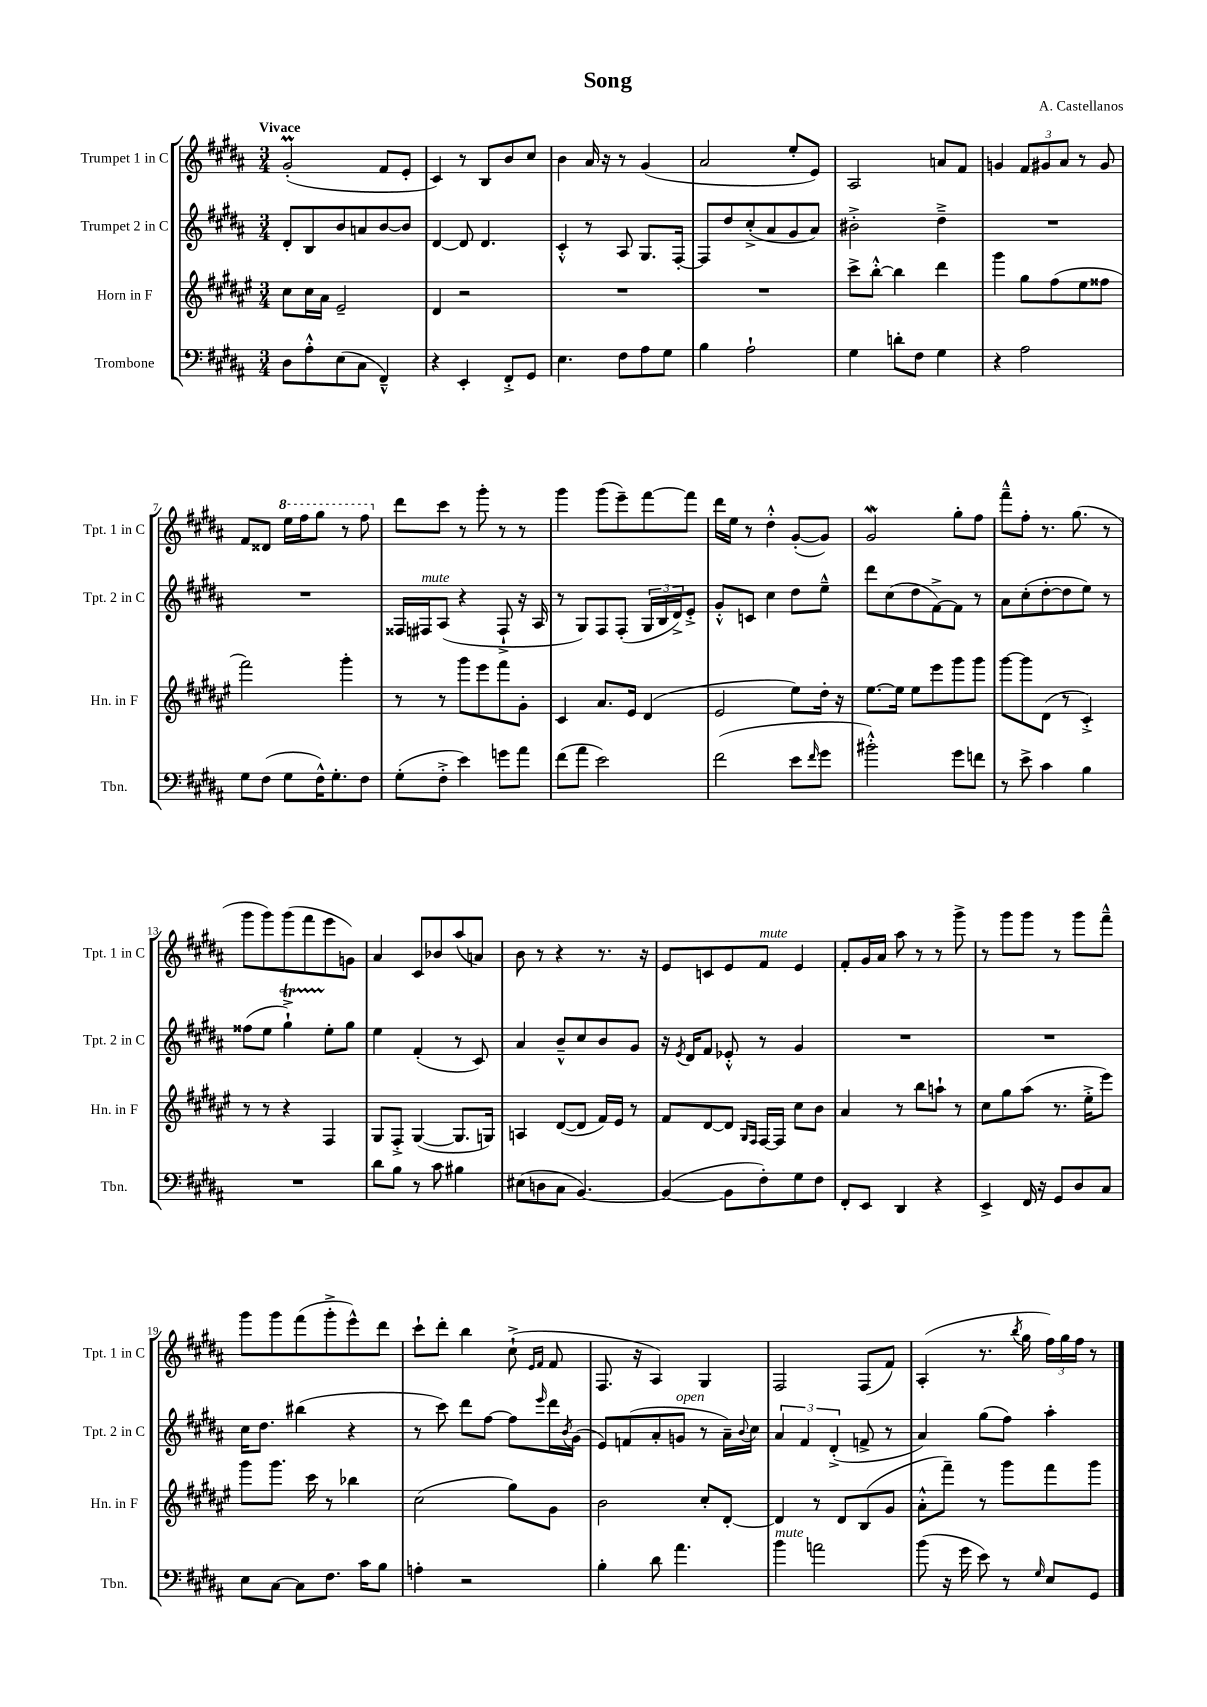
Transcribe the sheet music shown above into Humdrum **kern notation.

**kern	**kern	**kern	**kern
*staff4	*staff3	*staff2	*staff1
*clefF4	*clefG2	*clefG2	*clefG2
*k[f#c#g#d#a#]	*k[f#c#g#d#a#e#]	*k[f#c#g#d#a#]	*k[f#c#g#d#a#]
*M3/4	*M3/4	*M3/4	*M3/4
8D#\L	8cc#\L	8d#'/L	(2g#'/
8A#'^^\	16cc#\L	8B/	.
.	16a#\JJ	.	.
(8E\	2e#~/	8b/	.
8C#\J	.	8a/	.
4FF#~^^/)	.	[8b/	8f#/L
.	.	8b/]J	8e'/J
=	=	=	=
4r	4d#/	[4d#/	4c#/)
4EE'/	2r	8d#/]	8r
.	.	4.d#/	8B/L
8FF#'^/L	.	.	8b/
8GG#/J	.	.	8cc#/J
=	=	=	=
4.E\	2.r	4c#'^^/	4b\
.	.	8r	16a#/
.	.	.	16r
8F#\L	.	8A#/	8r
8A#\	.	8.G#/L	(4g#/
8G#\J	.	.	.
.	.	[16F#'/Jk	.
=	=	=	=
4B\	2.r	8F#/]L	2a#/
.	.	8dd#/	.
2A#`\	.	(8cc#'^/	.
.	.	8a#/	.
.	.	8g#/	8ee'/L
.	.	8a#/J)	8e/J)
=	=	=	=
4G#\	8ccc#^\L	2b#'^\	2A#/
.	[8bb'^^\J	.	.
8d'\L	4bb\]	.	.
8F#\J	.	.	.
4G#\	4ddd#\	4dd#~^\	8a/L
.	.	.	8f#/J
=	=	=	=
4r	4ggg#\	2.r	4g/
2A#\	8gg#\L	.	12f#/L
.	.	.	12g#/
.	(8ff#\	.	.
.	.	.	12a#/J
.	8ee#\	.	8r
.	8ff##\J	.	8g#/
=	=	=	=
8G#\L	2fff#\)	2.r	8f#/L
(8F#\J	.	.	8d##/J
8G#\L	.	.	16eee\LL
.	.	.	16fff#\J
16F#^^\K)	.	.	8ggg#\J
8.G#'\	.	.	.
.	4ggg#'\	.	8r
8F#\J	.	.	8fff#\
=	=	=	=
(8G#'\L	8r	16F##/LL	8ddd#\L
.	.	16F#/J	.
8F#'^\J	8r	(8A#/J	8ccc#\J
4e\)	8ggg#\L	4r	8r
.	8eee#\	.	8ggg#'\
8g\L	8fff#\	8F#`^/	8r
8a#\J	8g#'\J	16r	8r
.	.	16A#/	.
=	=	=	=
(8f#\L	4c#/	8r	4ggg#\
8a#\J	.	8G#/L)	.
2e\)	8.a#/L	8F#/	(8ggg#\L
.	.	(8F#'/J	8eee~\)
.	16e#/Jk	.	.
.	(4d#/	24G#/LL	[8fff#\
.	.	24B/	.
.	.	24d#^/J)	.
.	.	8e'^/J	8fff#\]J
=	=	=	=
(2f#\	2e#/	8g#'^^/L	16ddd#\LL
.	.	.	16ee\JJ
.	.	8c/J	8r
.	.	4cc#\	4dd#'^^\
8e\L	8ee#\L)	8dd#\L	([8g#'/L
16qqf#/	.	.	.
8g#\J	16dd#'\Jk	8ee~^^\J	8g#/]J)
.	16r	.	.
=	=	=	=
2b#'^^\)	[8.ee#\L	8ddd#\L	2g#/
.	.	(8cc#\	.
.	16ee#\]Jk	.	.
.	8ee#\L	8dd#\	.
.	8eee#\	[8f#^\)	.
8g#\L	8ggg#\	8f#\]J	8gg#'\L
8f\J	8ggg#\J	8r	8ff#\J
=	=	=	=
8r	[8ggg#\L	8a#\L	8fff#~^^\L
8e^\	8ggg#\]	(8cc#'\	8ff#'\J
4c#\	(8d#\J	[8dd#'\	8.r
.	8r	8dd#\]	.
.	.	.	(8.gg#\
4B\	4c#'^/)	8ee\J)	.
.	.	8r	8r
=	=	=	=
2.r	8r	(8ff##\L	8ggg#\L
.	8r	8ee\J	8ggg#\)
.	4r	4gg#`^\)	(8ggg#\
.	.	.	8fff#\
.	4F#/	8ee'\L	8eee\
.	.	8gg#\J	8g\J)
=	=	=	=
8d#\L	8G#/L	4ee\	4a#/
8B\J	8F#'^/J	.	.
8r	([4G#/	(4f#'/	8c#/L
8c#\	.	.	8b-/
4B#\	8.G#/]L	8r	(8aa#/
.	.	8c#/)	8a/J)
.	16G/Jk)	.	.
=	=	=	=
(8E#\L	4A/	4a#/	8b\
8D\	.	.	8r
8C#\J	([8d#/L	8b~^^/L	4r
[4.BB/)	8d#/]J	8cc#/	.
.	16f#/LL)	8b/	8.r
.	16e#/JJ	.	.
.	8r	8g#/J	.
.	.	.	16r
=	=	=	=
(4BB/_	8f#/L	16r	8e/L
.	.	8qe/	.
.	.	16d#/LK	.
.	[8d#/	8f#/J	8c/
8BB\]L	8d#/]J	8e-'^^/	8e/
.	16qqG#/LL	.	.
.	16qqF#/JJ	.	.
8F#'\)	[16F#/LL	8r	8f#/J
.	16F#/]JJ	.	.
8G#\	8cc#\L	4g#/	4e/
8F#\J	8b\J	.	.
=	=	=	=
8FF#'/L	4a#/	2.r	8f#'/L
8EE/J	.	.	16g#/L
.	.	.	16a#/JJ
4DD#/	8r	.	8aa#\
.	8bb\L	.	8r
4r	8aa`\J	.	8r
.	8r	.	8ggg#^\
=	=	=	=
4EE^/	8cc#\L	2.r	8r
.	8gg#\	.	8ggg#\L
16FF#/	(8aa#\J	.	8ggg#\J
16r	.	.	.
8GG#/L	8.r	.	8r
8D#/	.	.	8ggg#\L
.	16ee#'^\LK	.	.
8C#/J	8eee#\J)	.	8fff#~^^\J
=	=	=	=
8E\L	8ggg#\L	16cc#\LK	8ggg#\L
.	.	8.dd#\J	.
[8C#\J	8.ggg#\J	.	8ggg#\
8C#\]L	.	(4bb#\	(8fff#\
.	16ccc#\	.	.
8.F#\J	8r	.	8ggg#'^\
.	4bb-\	4r	8eee^^\)
16c#\LK	.	.	.
8B\J	.	.	8ddd#\J
=	=	=	=
4A'\	(2cc#\	8r	8ccc#`\L
.	.	8ccc#\)	8ddd#'\J
2r	.	8ddd#\L	4bb\
.	.	[8ff#\J	.
.	8gg#\L)	8ff#\]L	(8cc#`^\
.	.	.	16qqe/LL
.	.	16qqeee/	16qqf#/JJ
.	8g#\J	16ddd#\L	8f#/
.	.	8qb/	.
.	.	(16g#\JJ	.
=	=	=	=
4B'\	2b\	8e/L)	8.F#/
.	.	(8f/	.
.	.	.	16r
8d#\	.	8a#'/	4A#/)
4.a#\	.	8g/J	.
.	8cc#'/L	8r	4G#/
.	[8d#'/J	16a#~\LL)	.
.	.	8qqb/	.
.	.	16cc#\JJ	.
=	=	=	=
4b\	4d#/]	6a#/	2F#/
.	.	6f#/	.
2a\	8r	.	.
.	.	(6d#'^/	.
.	8d#/L	.	.
.	(8B/	8f^/	(8F#/L
.	8g#/J	8r	8f#/J)
=	=	=	=
(8b\	8a#'^^\L	4a#/)	(4A#'/
16r	8fff#~\J)	.	.
16g#\	.	.	.
8e\)	8r	(8gg#\L	8.r
8r	8ggg#\L	8ff#\J)	.
.	.	.	8qbb/
.	.	.	16gg#\
16qqG#/	.	.	.
8E/L	8fff#\	4aa#'\	24ff#\LL)
.	.	.	24gg#\
.	.	.	24ff#\JJ
8GG#/J	8ggg#\J	.	8r
==	==	==	==
*-	*-	*-	*-
